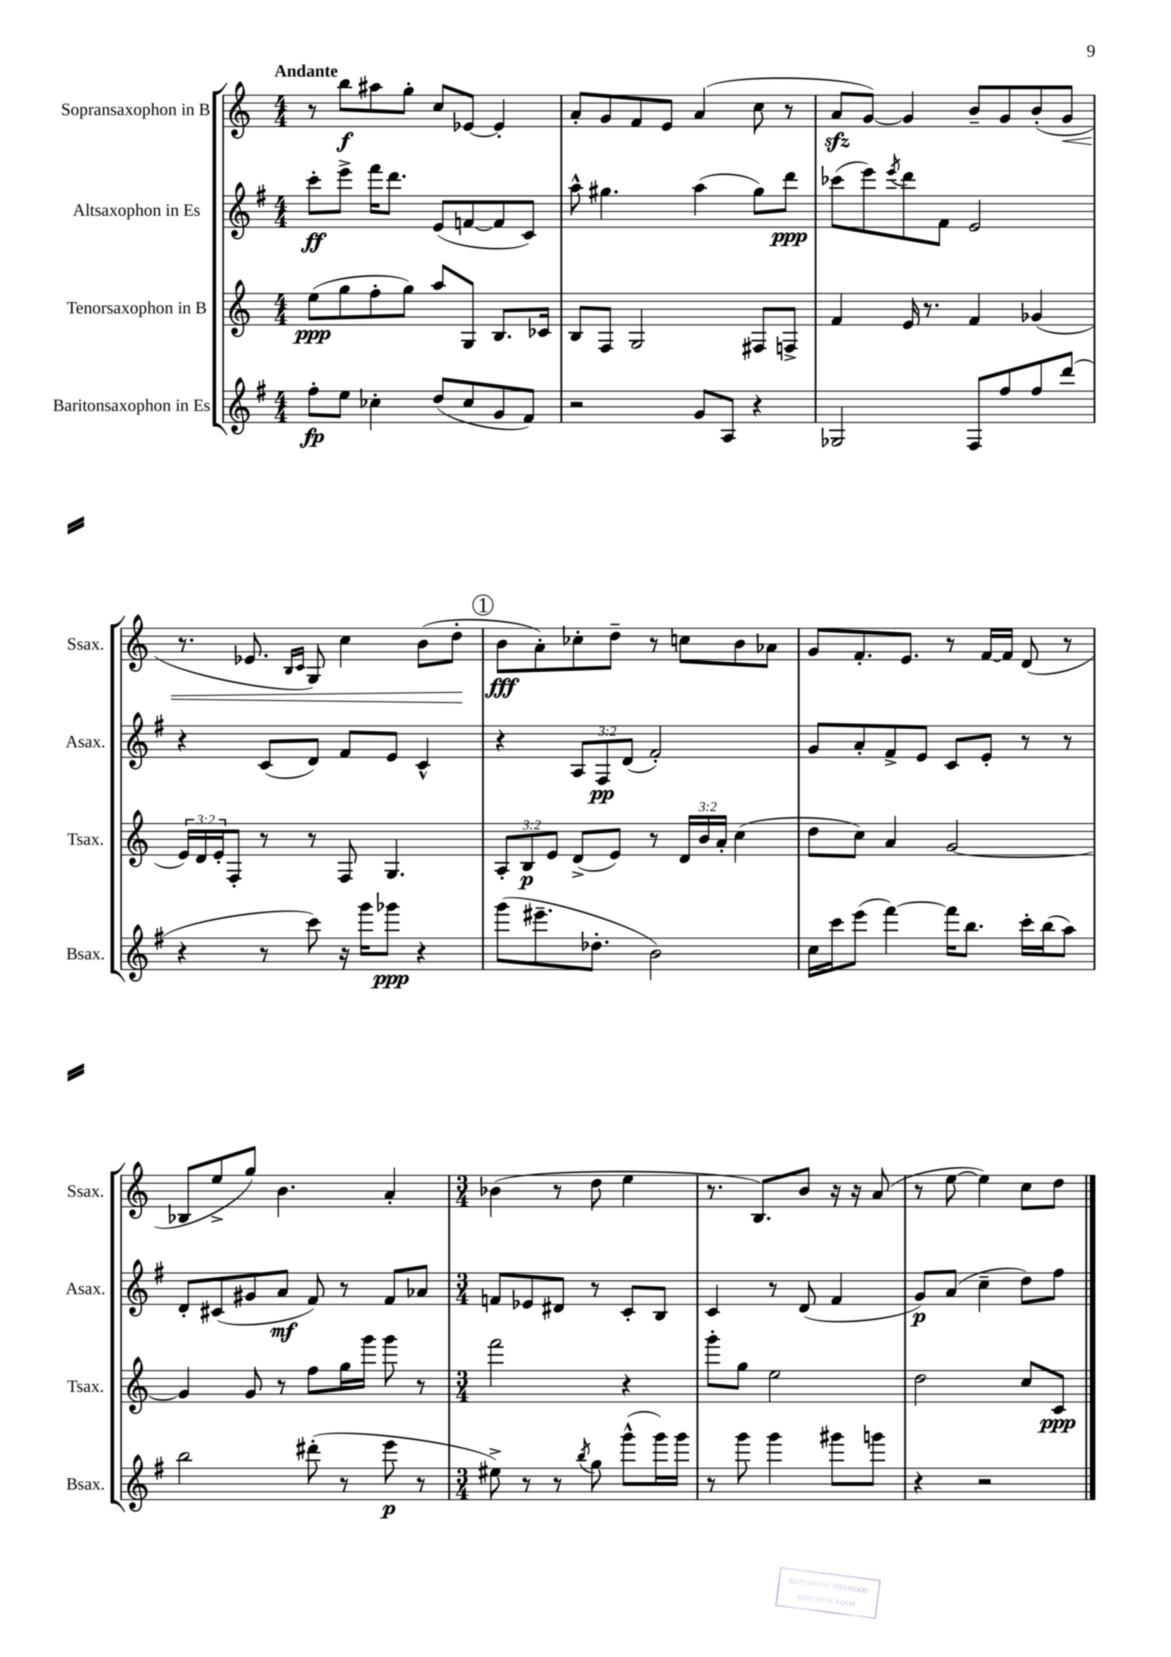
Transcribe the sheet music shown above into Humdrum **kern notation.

**kern	**kern	**kern	**kern
*staff4	*staff3	*staff2	*staff1
*clefG2	*clefG2	*clefG2	*clefG2
*k[f#]	*k[]	*k[f#]	*k[]
*M4/4	*M4/4	*M4/4	*M4/4
8ff#'\L	(8ee\L	8ccc'\L	8r
8ee\J	8gg\	8eee^\J	8bb\L
4cc-'\	8ff'\	16fff#\LK	8aa#\
.	.	8.ddd\J	.
.	8gg\J)	.	8gg'\J
(8dd/L	8aa/L	(8e/L	8cc/L
8cc-/	8G/J	[8f/	[8e-/J
8g/	8.B/L	8f/]	4e-'/]
8f#/J)	.	8c/J)	.
.	16c-/Jk	.	.
=	=	=	=
2r	8B/L	8aa^^\	8a'/L
.	8F/J	4.gg#\	8g/
.	2G/	.	8f/
.	.	.	8e/J
8g/L	.	(4aa\	(4a/
8A/J	.	.	.
4r	8F#/L	8gg#\L)	8cc\
.	8F^/J	8ddd\J	8r
=	=	=	=
2G-/	4f/	(8ccc-\L	8a/L
.	.	8eee\)	[8g/J)
.	.	8qeee/	.
.	16e/	8ddd\	4g/]
.	8.r	.	.
.	.	8f#\J	.
8F#/L	4f/	2e/	8b~/L
8ff#/	.	.	8g/
8ff#/	(4g-/	.	(8b'/
(8ddd/J	.	.	8g/J
=	=	=	=
4r	24e/LL)	4r	8.r
.	24d/	.	.
.	24e'/J	.	.
.	8F'/J	.	.
.	.	.	8.e-/
8r	8r	(8c/L	.
.	.	.	16qqB/LL
.	.	.	16qqc/JJ
8ccc\)	8r	8d/J)	8G/)
16r	8F/	8f#/L	4cc\
16ggg\LK	.	.	.
8ggg-\J	4.G/	8e/J	.
4r	.	4c^^/	(8b\L
.	.	.	8dd'\J
=	=	=	=
(8ggg\L	12A'/L	4r	8b\L
.	12B/	.	.
8.eee#~\	.	.	8a'\)
.	12e/J	.	.
.	(8d^/L	12A/L	8cc-'\
8.dd-'\J	.	.	.
.	.	12F#/	.
.	8e/J)	.	8dd~\J
.	.	(12d/J	.
2b\)	8r	2f#'/)	8r
.	24d/LL	.	8cc\L
.	24b/	.	.
.	24a'/JJ	.	.
.	(4cc\	.	8b\
.	.	.	8a-\J
=	=	=	=
16cc\LL	8dd\L	8g/L	8g/L
16ccc\J	.	.	.
(8eee\J	8cc\J)	8a'/	8.f'/
[4fff#\)	4a/	8f#^/	.
.	.	.	8.e/J
.	.	8e/J	.
16fff#\]LK	[2g/	8c/L	8r
8.bb\J	.	.	.
.	.	8e'/J	[16f/LL
.	.	.	16f/]JJ
16ccc'\LL	.	8r	(8d/
(16bb\J	.	.	.
8aa\J)	.	8r	8r
=	=	=	=
2bb\	4g/]	8d'/L	8B-/L
.	.	(8c#/	8ee^/
.	8g/	8g#/	8gg/J)
.	8r	8a/J	4.b\
(8ddd#'\	8ff\L	8f#/)	.
8r	16gg\L	8r	.
.	16ggg\JJ	.	.
8eee\	8ggg\	8f#/L	4a'/
8r	8r	8a-/J	.
=	=	=	=
*M3/4	*M3/4	*M3/4	*M3/4
8ee#^\)	2fff\	8f/L	(4b-\
8r	.	8e-/	.
8r	.	8d#/J	8r
8qbb/	.	.	.
8gg\	.	8r	8dd\
(8ggg^^\L	4r	8c'/L	4ee\
16ggg\L)	.	8B/J	.
16ggg\JJ	.	.	.
=	=	=	=
8r	8ggg'\L	4c/	8.r
8ggg\	8gg\J	.	.
.	.	.	8.B/L)
4ggg\	2ee\	8r	.
.	.	(8d/	8b/J
8ggg#\L	.	4f#/	16r
.	.	.	16r
8ggg\J	.	.	(8a/
=	=	=	=
4r	2dd\	8g/L)	8r
.	.	(8a/J	[8ee\
2r	.	4cc~\	4ee\])
.	8cc/L	8dd\L)	8cc\L
.	8c/J	8ff#\J	8dd\J
==	==	==	==
*-	*-	*-	*-
